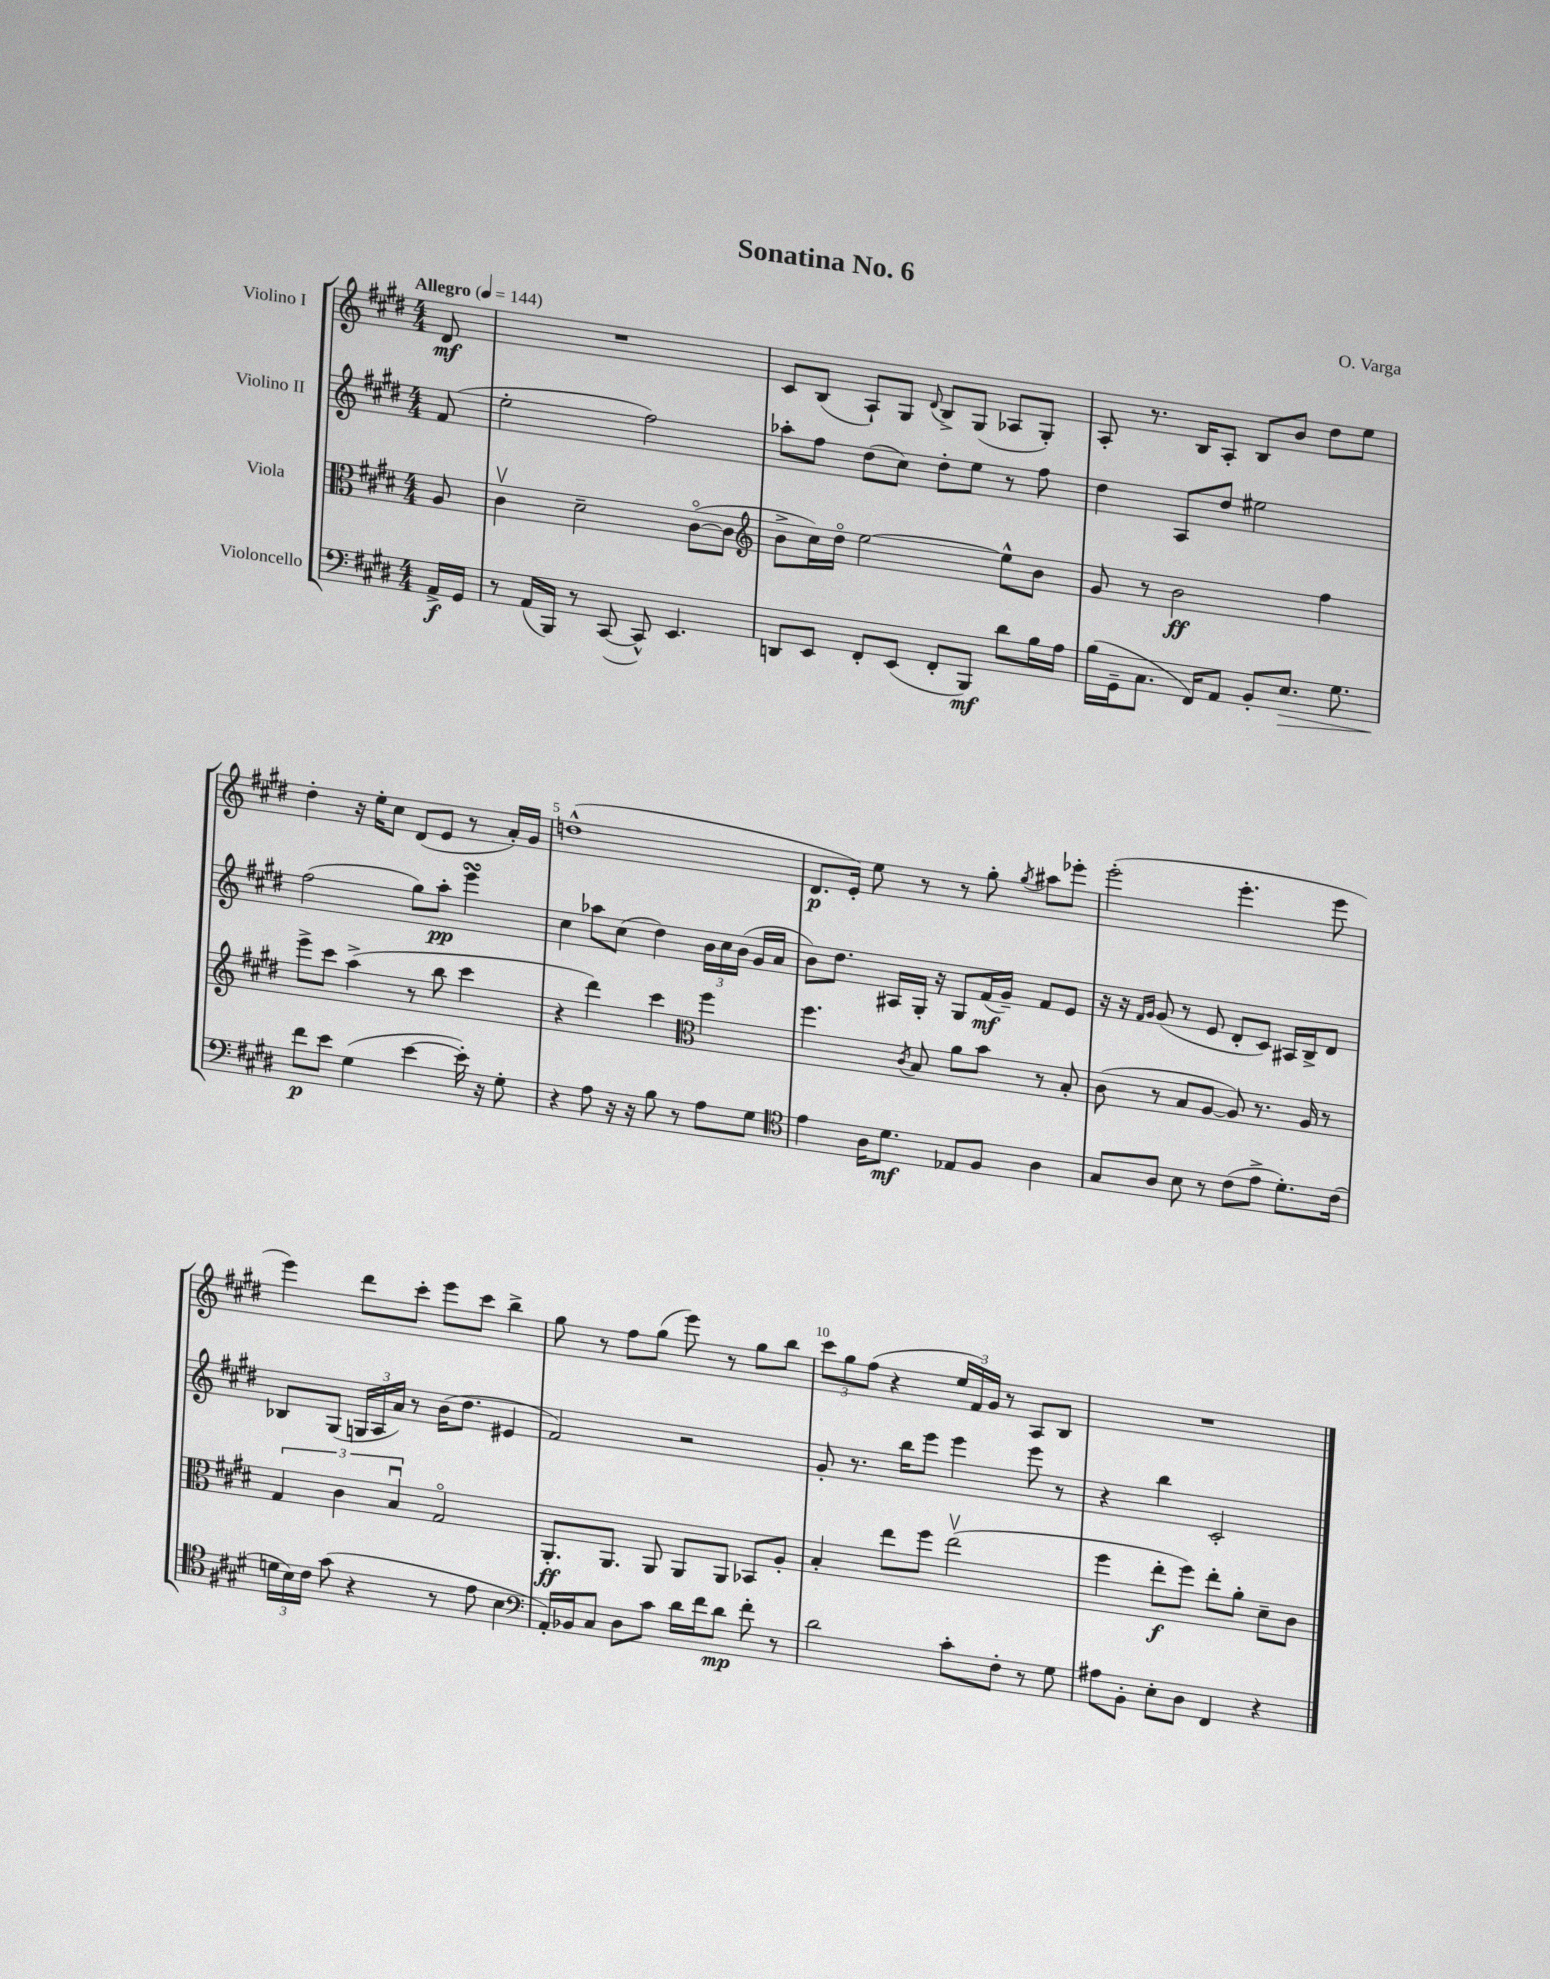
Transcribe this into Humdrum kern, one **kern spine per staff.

**kern	**kern	**kern	**kern
*staff4	*staff3	*staff2	*staff1
*clefF4	*clefC3	*clefG2	*clefG2
*k[f#c#g#d#]	*k[f#c#g#d#]	*k[f#c#g#d#]	*k[f#c#g#d#]
*M4/4	*M4/4	*M4/4	*M4/4
*MM144	*MM144	*MM144	*MM144
16AA^	8A	(8f#	8d#
16GG#	.	.	.
=	=	=	=
8r	4c#v	2ee'	1r
(16AA	.	.	.
16BBB)	.	.	.
8r	2d#~	.	.
([8CC#	.	.	.
8CC#^^])	.	2ff#)	.
4.EE	.	.	.
.	([8c#o	.	.
.	8c#]	.	.
=	=	=	=
*	*clefG2	*	*
8DD	8b^	8aa-'	8c#
8EE	16cc#)	8ff#	(8B
.	16dd#o	.	.
8FF#'	[2ee	(8dd#	8A`)
(8EE	.	8cc#)	8G#
.	.	.	8qqd#
8FF#'	.	8dd#'	8B^
8BBB)	.	8ee	(8G#
8d#	8ee^^]	8r	8A-
16B	8b	8ff#	8G#')
16A	.	.	.
=	=	=	=
(16B	8g#	4dd#	8A'
16GG#~	.	.	.
8.C#	8r	.	8.r
.	2b	8A	.
16FF#)	.	.	16B
8AA	.	8dd#	8A'
8BB'	.	2ee#	8B
8.E	.	.	8b
.	4ff#	.	8dd#
8.G#	.	.	.
.	.	.	8ee
=	=	=	=
8f#	8eee^	(2ff#	4dd#'
8e	8ccc#	.	.
(4G#	(4aa^	.	16r
.	.	.	16ee'
.	.	.	8cc#
[4e	8r	8gg#)	(8d#
.	8bb	8aa'	8e
16e'])	4ccc#	4eee	8r
16r	.	.	.
8G#'	.	.	16a')
.	.	.	16g#
=	=	=	=
4r	4r	4cc#	(1dd^^
8A	4ddd#)	8aa-	.
16r	.	(8cc#	.
16r	.	.	.
8B	4ccc#	4dd#)	.
8r	.	.	.
*	*clefC3	*	*
8A	4ff#	24b	.
.	.	24cc#	.
.	.	(24b	.
8G#	.	16g#	.
.	.	16a	.
=	=	=	=
*clefC4	*	*	*
4e	4.ff#	8b)	8.d#
.	.	8.dd#	.
.	.	.	16e')
16A	.	.	8ee
8.d#	.	16A#	.
.	8qc#	.	.
.	8B	16G#'	8r
.	.	16r	.
8E-	8a	8G#	8r
8F#	8b	(16f#	8gg#'
.	.	16g#~)	.
.	.	.	8qgg#
4A	8r	8f#	8aa#
.	8B'	8e	8eee-'
=	=	=	=
8G#	(8c#	16r	(2eee'
.	.	16r	.
.	.	16qqf#	.
.	.	16qqg#	.
8A	8r	(8g#	.
8B	8B	8r	.
8r	[8A	8e	.
(8c#	8A])	8d#'	4.eee'
8e^	8.r	8c#)	.
8.d#')	.	16A#	.
.	16A	16B^	.
.	8r	8d#	8eee
(16c#	.	.	.
=	=	=	=
24d	6G#	8B-	4eee)
24B)	.	.	.
24c#	.	.	.
(8g#	.	(8G#	.
.	6c#	.	.
4r	.	24G	8ddd#
.	.	24A	.
.	6Bu	24a)	.
.	.	8r	8ccc#'
8r	2G#o	(16b	8eee
.	.	8.dd#	.
8e	.	.	8ccc#
4B	.	4e#	4bb^
=	=	=	=
*clefF4	*	*	*
16AA')	8.AA'	2f#)	8gg#
16BB-	.	.	.
8C#	.	.	8r
.	8.AA	.	.
8D#	.	.	8ff#
8c#	8AA	.	(8gg#
16d#	8AA	2r	8eee)
16f#	.	.	.
8d#	8AA	.	8r
8f#'	8BB-	.	8gg#
8r	8A'	.	8bb
=	=	=	=
2d#	4B'	8g#'	12ccc#
.	.	.	12gg#
.	.	8.r	.
.	.	.	(12ff#
.	8ee	.	4r
.	.	16bb	.
.	8ff#	8eee	.
8c#'	(2eev	4eee	24ee
.	.	.	24f#)
.	.	.	24g#
8F#'	.	.	8r
8r	.	8eee	8A
8G#	.	8r	8B
=	=	=	=
8A#	4ff#	4r	1r
8BB'	.	.	.
8E'	8ee'	4bb	.
8D#	8ff#)	.	.
4FF#	8ee'	2c#'	.
.	8a'	.	.
4r	8d#~	.	.
.	8c#	.	.
==	==	==	==
*-	*-	*-	*-
